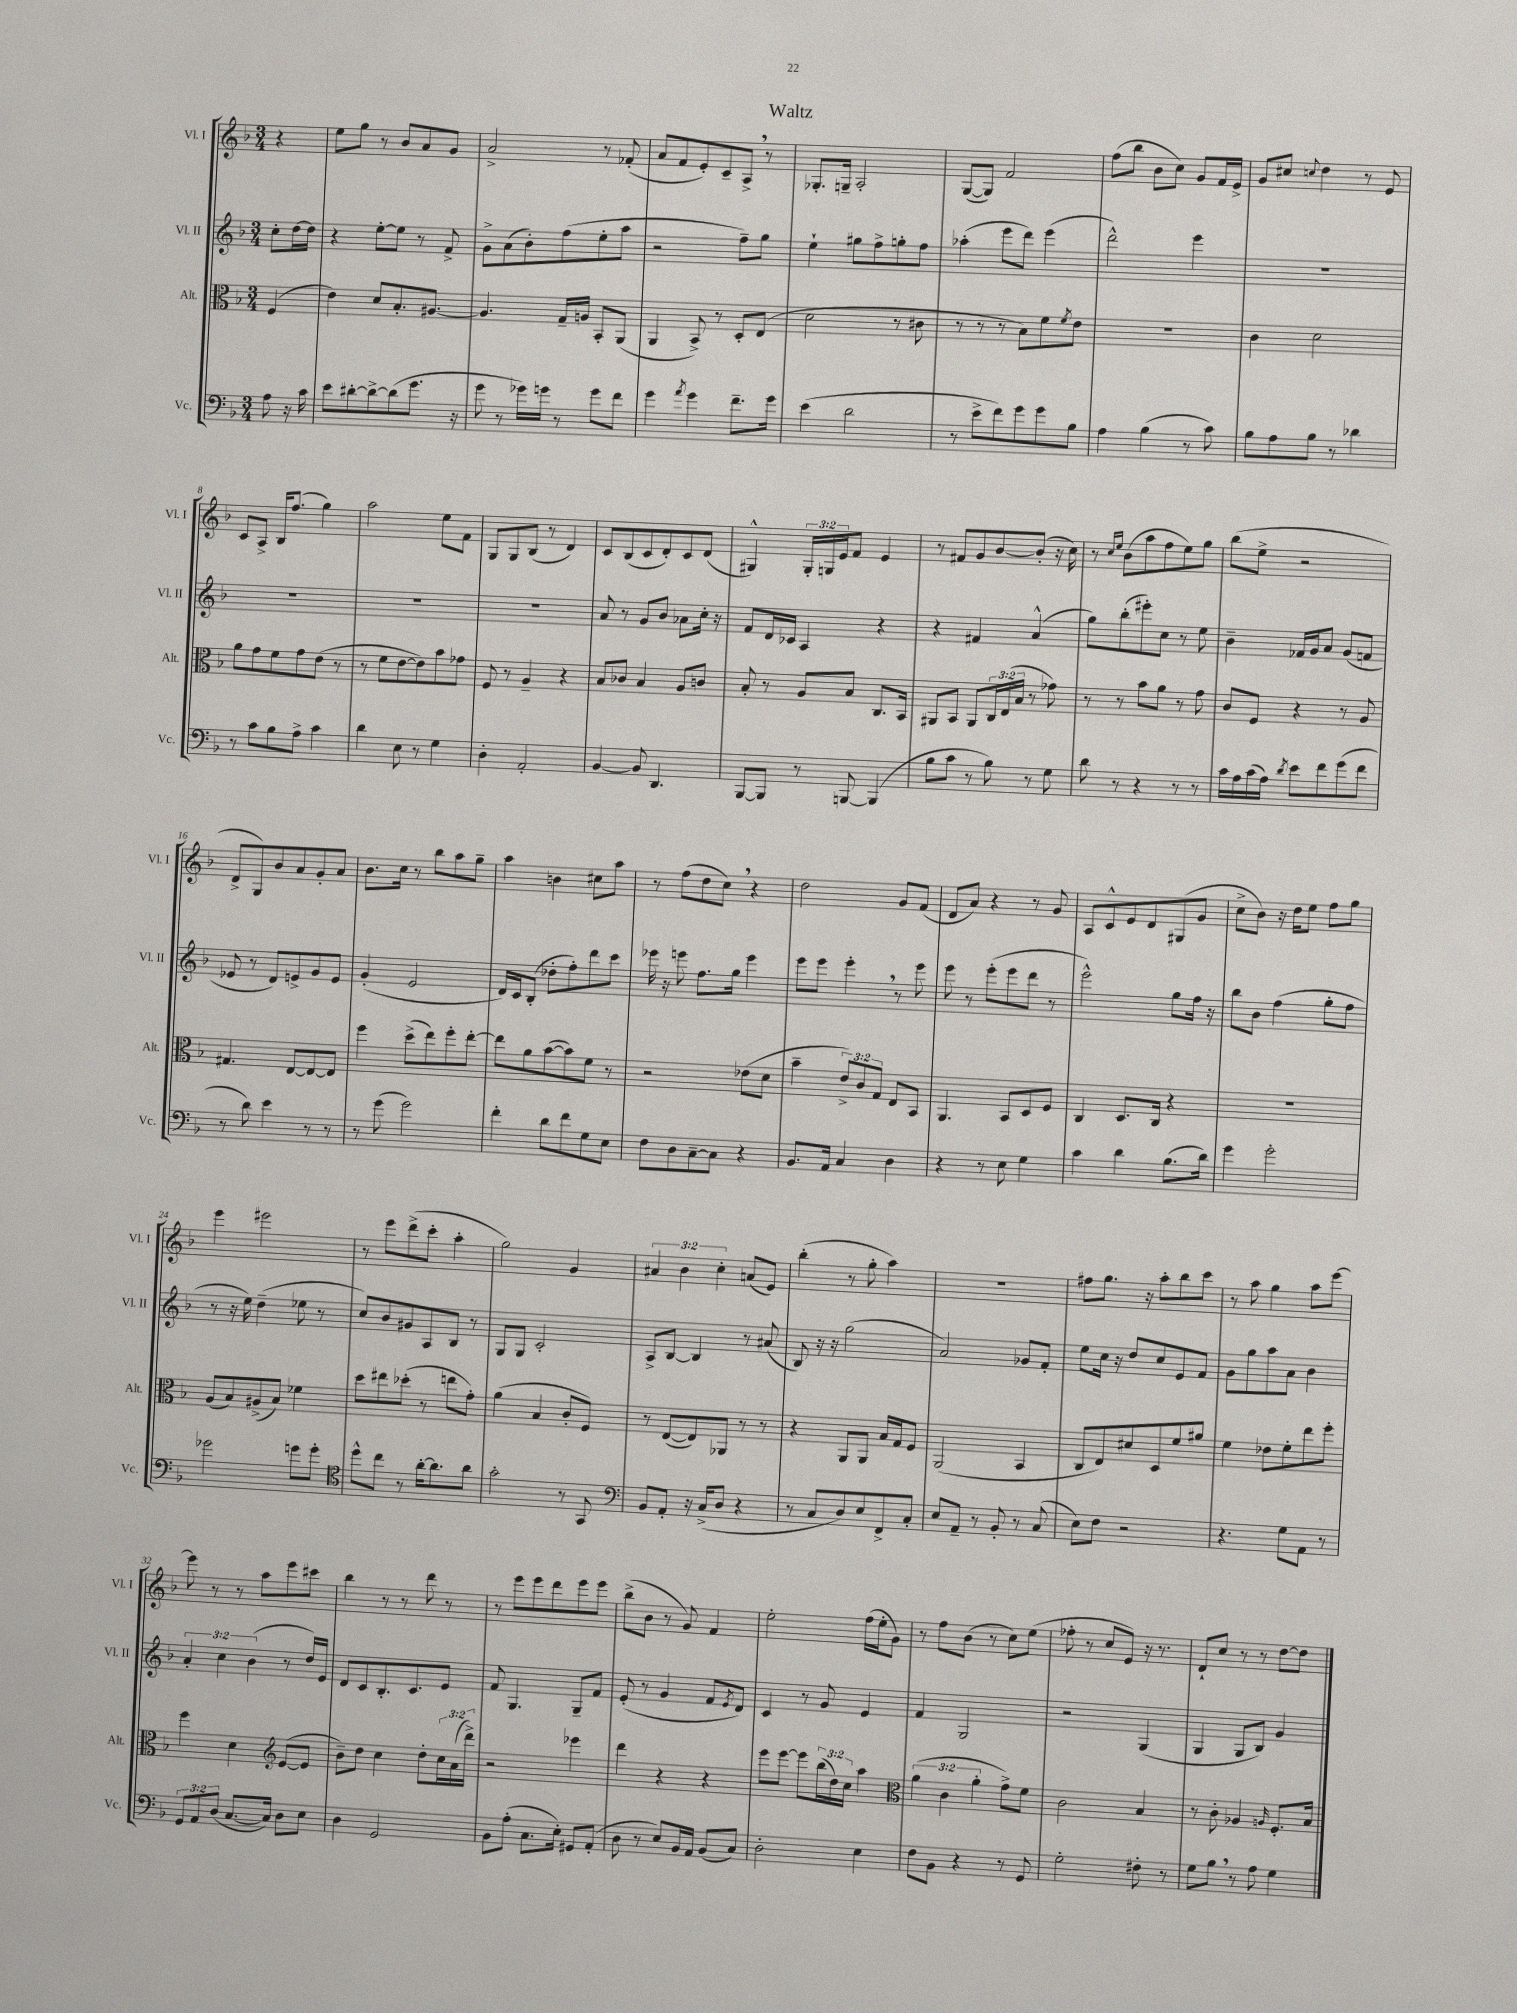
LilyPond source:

\header { title = "Waltz" }
<<
\new StaffGroup <<
\new Staff = "s0" \with { instrumentName = "Vl. I" shortInstrumentName = "Vl. I" } {
    \clef treble \key f \major \numericTimeSignature \time 3/4 \override Staff.TupletNumber.text = #tuplet-number::calc-fraction-text \partial 4
    r4 |
    e''8 g''8 r8 bes'8 a'8 g'8 |
    a'2-> r8 fes'8-.( |
    a'8 f'8 e'8-.) c'8-- a8-> \breathe r8 |
    ges8.-. g16-- a2-. |
    g8~( g8) f'2 |
    f''8( bes''8 bes'8 c''8) g'8 f'16 e'16-> |
    g'8 cis''8 \appoggiatura { c''8 } d''4 r8 e'8 |
    c'8 a8-> bes16 f''8.( g''4) |
    a''2 e''8 f'8 |
    g8 g8 bes8( r8 d'4) |
    c'8 bes8( c'8 d'8-.) c'8 d'8( |
    gis4-^) \tuplet 3/2 { gis16-. g16 e'16 } f'8 e'4 |
    r8 fis'8 g'8 bes'8~ bes'8-.( r16 c''16) |
    r8 \grace { c''16 e''16 } bes'8( a''8 f''8 e''8) g''8 |
    bes''8( e''8-> r2 |
    d'8-> g8) bes'8 a'8 g'8-. a'8 |
    bes'8. c''16 r8 bes''8 a''8 g''8-- |
    a''4 b'4 cis''8 a''8 |
    r8 f''8( d''8 c''8) \breathe r4 |
    d''2 g'8 f'8( |
    d'8 a'8) r4 r8 g'8 |
    a8 c'8-^ e'8 d'8 gis8( g'8 |
    c''8-> bes'8) r16 d''16 e''8 f''8 g''8 |
    e'''4 eis'''2 |
    r8 e'''8 d'''8->( c'''8-. a''4-. |
    g''2) g'4 |
    \tuplet 3/2 { ais'4 bes'4 c''4-. } a'8( e'8) |
    bes''4-.( r8 g''8-. a''4) |
    R2. |
    fis''8 g''8. r16 a''8-. bes''8 c'''8 |
    r8 a''8 g''4 a''8 e'''8~ |
    e'''8 r8 r8 a''8 e'''8 cis'''8 |
    bes''4 r8 r8 d'''8 r8 |
    r8 e'''8 e'''8 d'''8 e'''8 e'''8 |
    bes''8->( bes'8 r8 g'8) f'4 |
    e''2-. f''16( e''16-. g'8) |
    r8 f''8 bes'8( r8 c''8) e''8( |
    fes''8-. r8 c''8 e'8) r16 r8. |
    d'8-! c''8 r8 r8 d''8~ d''8 \bar "|." |
}
\new Staff = "s1" \with { instrumentName = "Vl. II" shortInstrumentName = "Vl. II" } {
    \clef treble \key f \major \numericTimeSignature \time 3/4 \override Staff.TupletNumber.text = #tuplet-number::calc-fraction-text \partial 4
    c''8-. d''16~ d''16 |
    r4 e''8~-. e''8 r8 f'8-> |
    g'8-> a'8( bes'8-.) f''8( e''8-. a''8 |
    r2 f''8--) g''8 |
    e''4-! gis''8 f''8-> g''8-. f''8 |
    aes''4-.( e'''8 d'''8) e'''4( |
    d'''2-^) e'''4 |
    R2. |
    R2. |
    R2. |
    R2. |
    a'8 r8 g'8 bes'8 aes'8 c''16-. r16 |
    f'8 d'16 ces'16 a4 r4 |
    r4 fis'4 a'4-^( |
    g''8) bes''8-.( eis'''8-.) c''8 r8 e''8 |
    bes'4-- fes'16 g'16 a'8 g'8( f'8 |
    ees'8 r8 d'8) e'8-> g'8 e'8 |
    g'4-.( e'2 |
    d'16) c'16 bes8-.( des''8-. f''8-.) d'''8 c'''8 |
    ees'''16 r16 e'''8 f''8. g''16 e'''4 |
    e'''8 e'''8 e'''4-. \breathe r8 e'''8 |
    e'''8 r8 e'''8-.( e'''8 d'''8 r8 |
    e'''2-^) g''8 f''16 r16 |
    bes''8 bes'8 f''4( g''8-. f''8 |
    r8 r16 e''16) d''4--( ees''8 r8 |
    c''8) bes'8 gis'8 a8 bes8 r8 |
    g8 g8 c'2-. |
    a8-> bes8~ bes4 r8 ais'8( |
    bes8) r16 r16 g''2( |
    a'2) ges'8 f'8-. |
    e''8 c''16 r16 d''8 c''8 e'8 f'8 |
    g'8 g''8 a''8 a'8 bes'4 |
    \tuplet 3/2 { a'4-. c''4 bes'4( } r8 d''16) e'16 |
    d'8 c'8 bes8.-. c'8. e'8 |
    f'8 g4. g8-- f'8 |
    e'8-.( r8 g'4 f'8 \acciaccatura { e'8 } d'8) |
    c'4 r8 g'8 e'4 |
    f'4 g2 |
    r2 g4( |
    g4 g8 bes8) g'4 \bar "|." |
}
\new Staff = "s2" \with { instrumentName = "Alt." shortInstrumentName = "Alt." } {
    \clef alto \key f \major \numericTimeSignature \time 3/4 \override Staff.TupletNumber.text = #tuplet-number::calc-fraction-text \partial 4
    f4( |
    e'4) d'8 bes8.-. ais8.~ |
    ais4. g16-- a16 bes,8-. a,8( |
    a,4 bes,8->) r8 d8-. e8( |
    d'2 r8 cis'8 |
    r8 r8 r8 bes8) f'8 \acciaccatura { f'8 } e'8 |
    R2. |
    c'4 d'2 |
    a'8 g'8 f'8 g'8 e'8( r8 |
    r8 f'8 e'8~ e'8) bes'8 ges'8 |
    f8 r8 a4-- r4 |
    bes8 ces'8 bes4 a8 c'8 |
    bes8-. r8 a8 bes8 c8. bes,16 |
    ais,8 bes,8 ais,8 \tuplet 3/2 { c16 e16( bes16 } r8 ges'8) |
    r8 r8 bes'8 a'8 r8 g'8 |
    c'8 f8 r4 r8 a8 |
    gis4. e8~ e8~ e8 |
    f''4 d''8->( e''8) f''8-. e''8~-. |
    e''8 a'8 bes'8~( bes'8) f'8 r8 |
    r2 ees'8( d'8 |
    bes'4-- \tuplet 3/2 { e'8->) c'8 g8 } e8 bes,8 |
    a,4. bes,8 d8 f8 |
    c4 d8. c16 r4 |
    R2. |
    a8( bes8) ais8->( bes8) fes'4 |
    d''8 eis''8 des''8-.( r8 e''8 g'8-.) |
    a'4( bes4 c'8-. f8) |
    r8 e8~( e8) aes,8 r8 r8 |
    r4 a,8 a,8 bes16 g16 f8 |
    a,2( bes,4 |
    c8 e8) dis'8 d8 f'8 ais'8 |
    f'4 ees'8 f'8-. e''8 f''8-. |
    f''4 d'4 \clef treble e'8~( e'8 |
    bes'8--) d''8 c''4 d''8-. \tuplet 3/2 { c''16 a'16( d'''16->) } |
    r2 ees'''4 |
    d'''4 r4 r4 |
    e'''8 e'''8~ e'''8 \tuplet 3/2 { bes''16( d''16) c''16 } a''4 |
    \clef alto \tuplet 3/2 { a'4( c'4 a'4-. } g'8->) f'8 |
    c'2 bes4 |
    r8 c'8-. aes4 \grace { a16 } f8.-. bes16 \bar "|." |
}
\new Staff = "s3" \with { instrumentName = "Vc." shortInstrumentName = "Vc." } {
    \clef bass \key f \major \numericTimeSignature \time 3/4 \override Staff.TupletNumber.text = #tuplet-number::calc-fraction-text \partial 4
    a8 r16 c'16 |
    e'8 dis'8~-. dis'8~-> dis'8( g'8. r16 |
    g'8 r8 ges'16) g'16 r8 g'8 f'8 |
    g'4 \acciaccatura { a'8 } g'4 f'8.-- g'16 |
    e'4( d'2 |
    r8 e'8-> f'8) g'8 g'8 bes8 |
    a4 bes4( r8 c'8) |
    bes8 a8 bes8 r8 des'4 |
    r8 c'8 bes8 a8-> c'4 |
    d'4 e8 r8 g4 |
    d4-. a,2-. |
    bes,4~ bes,8 d,4. |
    bes,,8~ bes,,8 r8 b,,8~ b,,4( |
    bes8 c'8 r8 bes8) r8 g8 |
    d'8 r8 r4 r8 r8 |
    c'16 a16 c'16( a16) \acciaccatura { d'8 } e'8 f'8 g'8( f'8 |
    r8 d'8) e'4 r8 r8 |
    r8 g'8( g'2) |
    f'4-. d'8 f'8 g8 e8 |
    f8 d8 c8~-- c8 r4 |
    bes,8. a,16 c4 d4 |
    r4 r8 e8 g4 |
    c'4 d'4 bes8.( d'16) |
    g'4 g'2-. |
    ges'2 g'8 g'8-. |
    \clef tenor d''8-^ c''8 r8 a'16~-. a'8. a'8 |
    g'2-. r8 g,8 |
    \clef bass bes,8 a,8-. r16 c16->( d8 r4 |
    r8 c8 d8) e8 f,8-> c8-. |
    e8 a,8-- r8 bes,8-. r8 c8( |
    e8) f8 r2 |
    r4. g8 a,8 r8 |
    \tuplet 3/2 { g,8 a,8 d8( } c8.~ c16) d8 e8 |
    d4 g,2 |
    bes,8 a8-.( c8. e16-.) gis,8 a,8-.( |
    d8 r8 e8) bes,16 a,16 bes,8( c8) |
    d2-. e4 |
    f8 bes,8 r4 r8 g,8 |
    g2-. fis8-. r8 |
    g8 bes8 \breathe r8 a8 g4 \bar "|." |
}
>>
>>
